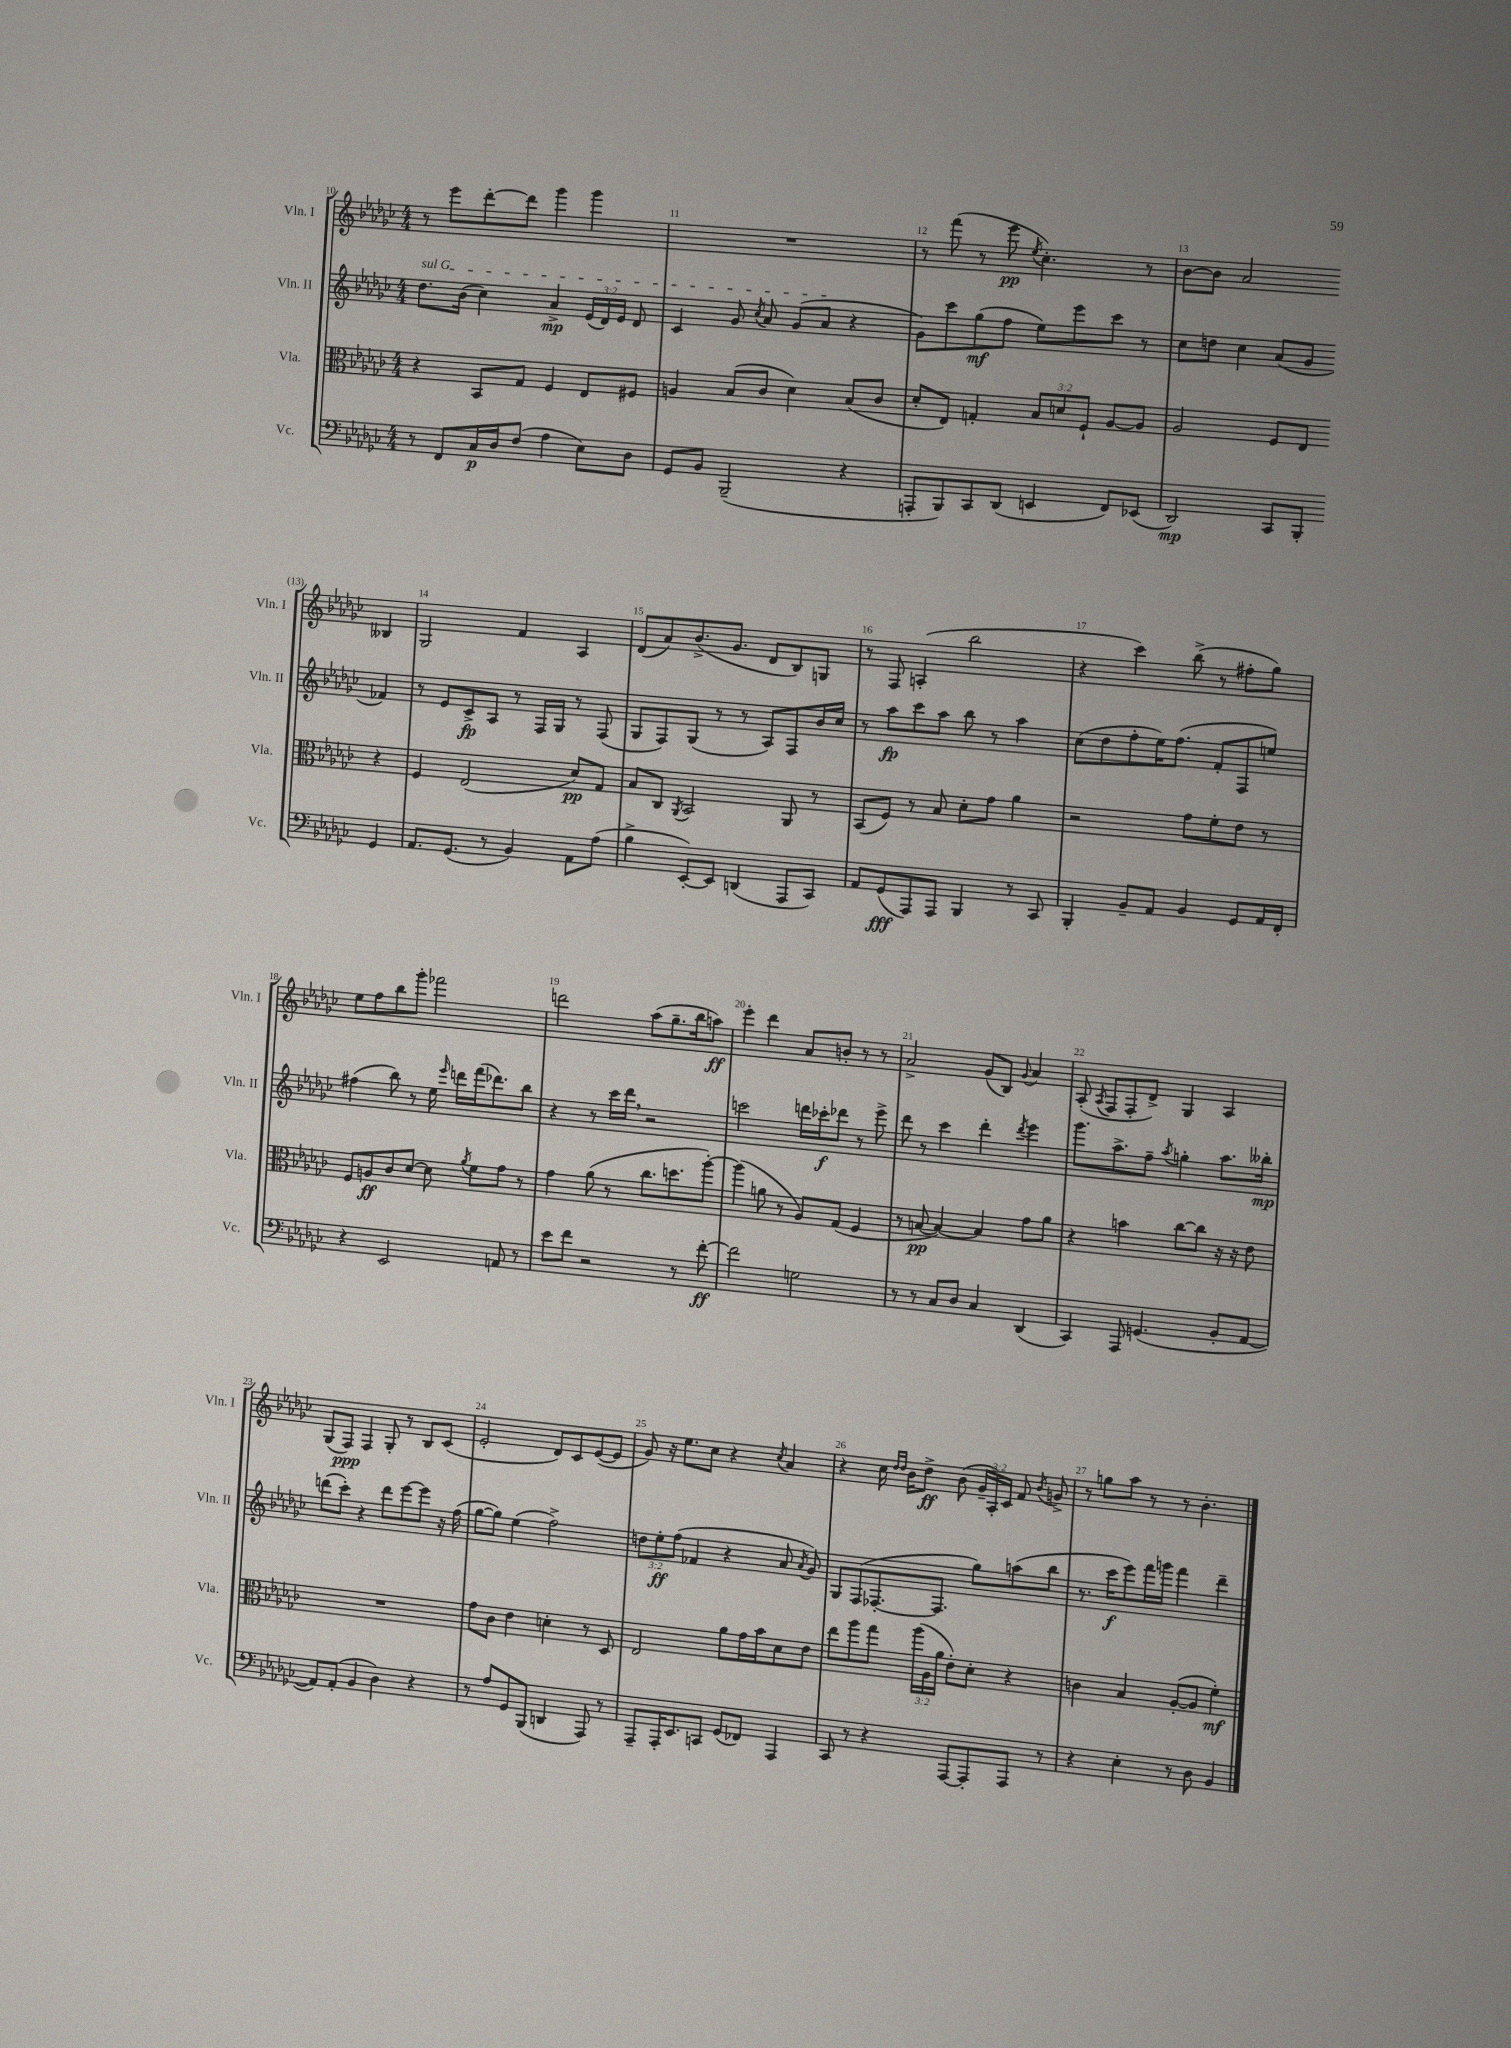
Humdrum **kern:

**kern	**kern	**kern	**kern
*staff4	*staff3	*staff2	*staff1
*clefF4	*clefC3	*clefG2	*clefG2
*k[b-e-a-d-g-c-]	*k[b-e-a-d-g-c-]	*k[b-e-a-d-g-c-]	*k[b-e-a-d-g-c-]
*M4/4	*M4/4	*M4/4	*M4/4
8r	4r	8.dd-	8r
8FF	.	.	8eee-
.	.	(16b-	.
16C-	8BB-	4cc-)	[8ddd-'
16D-	.	.	.
(8F	8G-	.	8ddd-]
4A-	4F	4a-^	4ggg-
8E-)	8E-	(24e-	4ggg-
.	.	24d-)	.
.	.	24e-	.
8D-	8F#	8d-	.
=	=	=	=
8GG-	4A	4c-	1r
8BB-	.	.	.
(2BBB-~	(8B-	8g-	.
.	.	8qcc-	.
.	8c-	8a-	.
.	4d-)	(8g-	.
.	.	8a-	.
4r	(8B-	4r	.
.	8c-	.	.
=	=	=	=
8AAA'	8d-'	8g-)	8r
8BBB-)	8E-)	8ccc-	(8fff
8CC-	4G'	(8gg-	8r
(8DD-	.	8ff	8eee-
.	.	.	8qee-
4EE	12B-	8ee-)	4.cc-')
.	12d	.	.
.	.	8eee-	.
.	12F`	.	.
8FF)	[8A-	8ccc-	.
(8EE-	8A-]	8r	8r
=	=	=	=
2DD-)	2A-	8cc-	[8b-
.	.	8dd	8b-]
.	.	4cc-	2a-
8CC-	8F	(8a-	.
8BBB-'	8E-	8g-	.
4GG-	4r	4f-)	4B--
=	=	=	=
8.AA-	4F	8r	2G-
.	.	8e-	.
(8.GG-	.	.	.
.	(2E-	8c-^	.
8r	.	8A-	.
4BB-)	.	8r	4f
.	.	16F	.
.	.	16G-	.
8AA-	8d-)	8r	4A-
(8A-	8G-	(8F	.
=	=	=	=
4B-^	8B-	8G-	(8d-
.	8C-	8F)	8a-)
.	8qAA-	.	.
[8EE-')	2BB-	(8G-	(8.b-^
8EE-]	.	8r	.
.	.	.	8.g-
(4DD	.	8r	.
.	.	8A-)	8d-
8AAA-	8AA-	8F	8B-)
8CC-)	8r	16b-	8G
.	.	16cc-	.
=	=	=	=
8AA-	(8BB-	8r	8r
(8GG-	8F)	8aa-	8F
8AAA-)	8r	8ccc-	(4A'
8AAA-	8B-	8aa-	.
4BBB-	8d-'	8bb-	2bb-
.	8g-	8r	.
8r	4a-	4aa-	.
8CC-	.	.	.
=	=	=	=
4BBB-'	2r	(8cc-	4r
.	.	8dd-	.
8BB-~	.	8ff'	4ccc-)
8AA-	.	16ee-)	.
.	.	(8.ff	.
4BB-	8g-	.	(8bb-^
.	8f'	8f'	8r
8GG-	8e-	8F	8ff#'
16AA-	8r	8ee)	8gg-)
16FF'	.	.	.
=	=	=	=
4r	8F	(4ff#	8ee-
.	8A	.	8ff
2EE-	8c-	8bb-)	8bb-
.	[8d-	8r	8ggg-'
.	8d-]	16ee-	2fff-
.	.	16qqeee-	.
.	.	16ddd	.
.	8qa-	.	.
.	8f	(16fff	.
.	.	8.ddd-)	.
8AA	8g-	.	.
8r	8r	8bb-	.
=	=	=	=
8e-	4g-	4r	2ddd
8f	.	.	.
2r	(8a-	8r	.
.	8r	16ccc-	.
.	.	16ddd-	.
.	8.cc-	2r	(8aa-
.	.	.	8.gg-~
.	8.dd	.	.
8r	.	.	.
.	.	.	16bb-
[8f'	[8aa-')	.	8aa)
=	=	=	=
2f]	(4aa-]	2ccc	4eee-'
.	8a	.	4ddd-
.	8r	.	.
2G	8A-)	16ddd	8a-
.	.	16ccc-'	.
.	(8G-	8ddd-	8b'
.	4F	8r	8r
.	.	8eee-^	8r
=	=	=	=
8r	8r	8ddd-	2a-^
8r	[8B	8r	.
8C-	4B_)	4ccc-	.
8D-	.	.	.
4C-	4B]	4ddd-'	(8g-
.	.	.	8B-)
.	.	8qddd-	8qqg-
(4DD-	8g-	4eee-	4a-
.	8a-	.	.
=	=	=	=
4CC-)	4r	8.ggg-	(8A-'
.	.	.	8qA-
.	.	.	8F
.	.	8.aa-^	.
8AAA-	4b	.	8F'
(4.GG	.	8ff~	8d-^)
.	.	8qaa-	.
.	[8cc-	4gg'	4G-
.	8cc-]	.	.
8BB-'	16r	8.aa-	4A-
.	16r	.	.
[8AA-	8e-	.	.
.	.	16bb--'	.
=	=	=	=
8AA-])	1r	(8ddd	(8G-
(8AA-'	.	8ccc-')	8F)
4BB-	.	4r	4F
4D-)	.	8ddd	8G-'
.	.	[8eee-	8r
4r	.	8eee-]	8B-
.	.	16r	(8c-
.	.	(16ff	.
=	=	=	=
8r	8g-	[8gg-	2e-'
8A-	8c-	8gg-])	.
8GG-	4e-	(4ee-	.
(8BBB-	.	.	.
4DD	4d'	2ff^)	8d-)
.	.	.	8c-
8AAA-)	8r	.	([8e-
8r	8D-	.	8e-]
=	=	=	=
8AAA-~	2E-	12dd	8g-)
.	.	12ee-'	.
16AAA-'	.	.	16r
.	.	(12ff	.
8.EE-	.	.	8.ee-
.	.	4f-	.
8CC	.	.	8cc-
(8GG-	8a-	4r	4r
8FF-)	16g-	.	.
.	16b-	.	.
.	.	.	8qcc-
4AAA-	8d-	8a-	4a-
.	.	8qa-	.
.	8e-	8g-)	.
=	=	=	=
8CC-	8ee-	8G-	4r
8r	8aa-	(8F	.
4r	8gg-	[8.F-'	16cc-
.	.	.	16qqdd-
.	.	.	16qqdd-
.	.	.	16b-
.	(24aa-	.	8dd-^
.	24A-	.	.
.	.	8.F-]	.
.	24a-	.	.
[8AAA-	8e-')	.	(8b-
8AAA-']	8d-'	8gg-)	24g-~
.	.	.	24A-')
.	.	.	24c-
8AAA-	4r	(8aa	8f
.	.	.	8qb-
8r	.	8bb-	8g^
=	=	=	=
4r	4c	8.r	8r
.	.	.	8gg
.	.	16ccc-	.
4E-'	4B-	8eee-)	8aa-
.	.	16fff	8r
.	.	16ggg	.
8r	([8A-'	4fff	8r
8D-	8A-]	.	4.b-'
4BB-	4f')	4ddd-~	.
==	==	==	==
*-	*-	*-	*-
